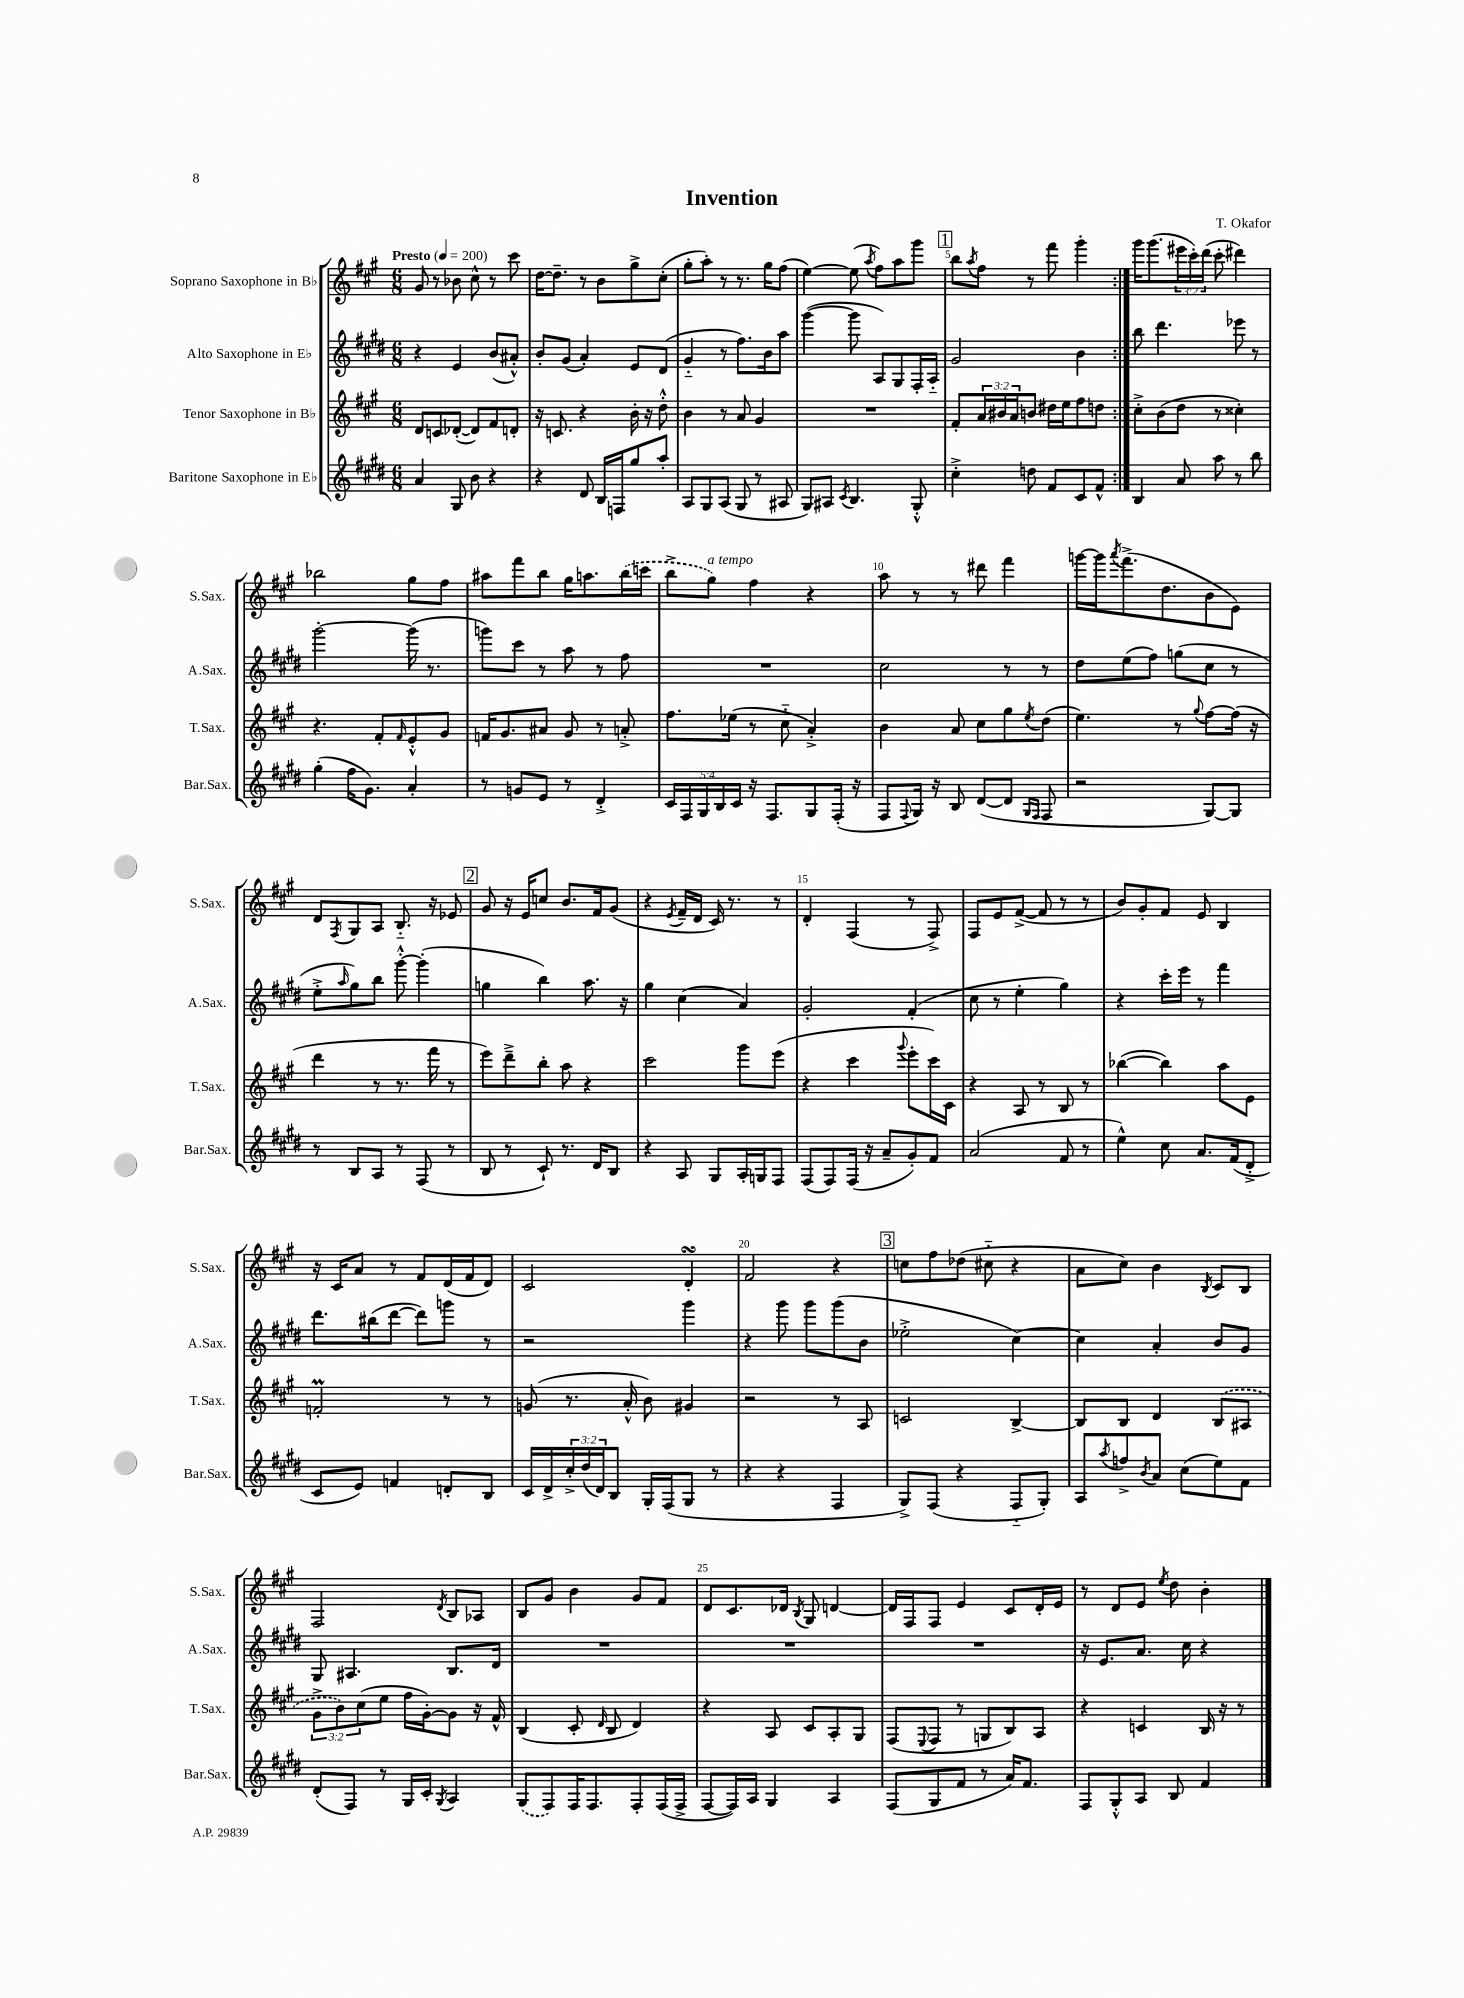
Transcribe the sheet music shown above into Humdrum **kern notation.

**kern	**kern	**kern	**kern
*staff4	*staff3	*staff2	*staff1
*clefG2	*clefG2	*clefG2	*clefG2
*k[f#c#g#d#]	*k[f#c#g#]	*k[f#c#g#d#]	*k[f#c#g#]
*M6/8	*M6/8	*M6/8	*M6/8
*MM200	*MM200	*MM200	*MM200
4a	8d	4r	8g#
.	8c	.	8r
8G#	([8d-'	4e	8b-
8b	8d-])	.	8cc#^^
4r	8f#	(8b	8r
.	8d'	8a#'^^)	8ccc#
=	=	=	=
4r	16r	8b'	[16dd
.	8.c	.	8.dd~]
.	.	(8g#	.
8d#	4r	4a')	8r
16B	.	.	8b
16F	.	.	.
8gg#	16b'	8e	8gg#^
.	16r	.	.
8aa'	8dd'^^	(8d#	(8cc#'
=	=	=	=
8A	4b	4g#'~	8gg#'
8G#	.	.	8aa')
(8A	8r	8r	8r
8G#	8a	8.ff#)	8.r
8r	4g#	.	.
.	.	16b	16gg#
8A#	.	8aa	(8ff#
=	=	=	=
8G#)	2.r	([4ggg#	[4ee)
8A#	.	.	.
8qc#	.	.	.
4.B	.	8ggg#]	(8ee]
.	.	.	8qaa
.	.	8A)	8ff#)
.	.	8G#	8aa
8G#'^^	.	16F#'	8ggg#
.	.	16A'~	.
=	=	=	=
4cc#'^	8f#'	2g#	8bb
.	.	.	8qaa
.	24a	.	8ff#
.	24b#	.	.
.	24a	.	.
8dd	8b	.	8r
8f#	16dd#	.	8fff#
.	16ee	.	.
8c#	8ff#	4b	4ggg#'
8f#^^	8dd	.	.
=:|!	=:|!	=:|!	=:|!
4B	8cc#'^	8bb	16ggg#
.	.	.	(8.ggg#
.	(8b	4.ddd#	.
8a	8dd	.	24eee#
.	.	.	24ccc#')
.	.	.	(24ddd
8aa	8r	.	8ccc#'
8r	4cc##')	8eee-	4ddd#)
8bb	.	8r	.
=	=	=	=
(4gg#'	4.r	[2ggg#'	2bb-
16ff#	.	.	.
8.g#)	.	.	.
.	8f#'	.	.
.	16qqf#	.	.
4a'	8e'^^	(16ggg#]	8gg#
.	.	8.r	.
.	8g#	.	8ff#
=	=	=	=
8r	16f	8ggg)	8aa#
.	8.g#	.	.
8g	.	8ccc#	8fff#
8e	8a#	8r	8bb
8r	8g#	8aa	16gg#
.	.	.	8.aa
4d#'^	8r	8r	.
.	8a'^	8ff#	(16bb
.	.	.	16ccc
=	=	=	=
20c#	8.ff#	2.r	8bb^
20F#	.	.	.
20G#	.	.	.
.	.	.	8gg#)
20B	.	.	.
.	(16ee-	.	.
20c#	.	.	.
16r	8r	.	4ff#
8.F#	.	.	.
.	8cc#'~	.	.
8G#	4a'^)	.	4r
(16F#'	.	.	.
16r	.	.	.
=	=	=	=
8F#	4b	2cc#	8aa
8qqF#	.	.	.
16G#)	.	.	8r
16r	.	.	.
8B	8a	.	8r
([8d#	8cc#	.	8ddd#
8d#]	8gg#	8r	4fff#
16qqG#	.	.	.
16qqF#	8qee	.	.
8F#	(8dd	8r	.
=	=	=	=
2r	4.ee)	8dd#	[16ggg
.	.	.	16ggg]
.	.	.	8qaaa
.	.	(8ee	(8.fff#^
.	.	8ff#)	.
.	.	.	8.dd
.	8r	(8gg	.
.	8qqgg#	.	.
[8G#)	[8ff#	8cc#	8b
8G#]	(16ff#]	8r	8e)
.	16r	.	.
=	=	=	=
8r	4ddd	8ee'^	8d
.	.	16qqaa	8qF#
8B	.	8gg#)	8G#
8A	8r	8bb	8A
8r	8.r	[8ggg#'^^	8.B'~
(8F#	.	(4ggg#']	.
.	16fff#	.	16r
8r	8r	.	8e-
=	=	=	=
8B	8eee)	4gg	8g#
8r	8ddd~^	.	16r
.	.	.	16e
8c#`)	8bb'	4bb)	8cc
8.r	8aa	.	8.b
.	4r	8.aa	.
16d#	.	.	16f#
8B	.	.	(8g#
.	.	16r	.
=	=	=	=
4r	2ccc#	4gg#	4r
.	.	.	8qe
8A	.	(4cc#	16f#~
.	.	.	16d
8G#	.	.	16c#)
.	.	.	8.r
16A'	8ggg#	4a)	.
16G	.	.	.
8F#	(8eee	.	8r
=	=	=	=
(8F#	4r	2g#'	4d'
8F#)	.	.	.
(16F#	4ccc#	.	(4F#
16r	.	.	.
8a~	.	.	.
.	8qqggg#	.	.
8g#')	8eee'	(4f#'	8r
8f#	16ccc#)	.	8F#^)
.	16c#	.	.
=	=	=	=
(2a	4r	8cc#	8F#
.	.	8r	8e
.	8A	4ee'	([8f#^
.	8r	.	8f#]
8f#	8B	4gg#)	8r
8r	8r	.	8r
=	=	=	=
4ee^^)	([4bb-	4r	8b)
.	.	.	8g#'
8cc#	4bb-])	16ccc#'	8f#
.	.	16eee	.
8.a	.	8r	8e
.	8aa	4fff#	4B
(16f#	.	.	.
8d#'^	8e	.	.
=	=	=	=
8c#	2f'	8.ddd#	16r
.	.	.	16c#
8e)	.	.	8a
.	.	(16bb#	.
4f	.	[8ddd#	8r
.	.	8ddd#])	8f#
8d'	8r	8ggg	(16d
.	.	.	16f#
8B	8r	8r	8d)
=	=	=	=
16c#	(8g	2r	2c#
16d#^	.	.	.
24cc#'^	8.r	.	.
(24dd#	.	.	.
24d#)	.	.	.
8B	.	.	.
.	16a'^^	.	.
16G#'	8b)	.	.
(16F#	.	.	.
8G#	4g#	4ggg#	4d'
8r	.	.	.
=	=	=	=
4r	2r	4r	2f#
4r	.	8ggg#	.
.	.	8ggg#	.
4F#	8r	(8ggg#	4r
.	8A	8b	.
=	=	=	=
8G#^)	2c	2ee-'^	8cc
(8F#	.	.	8ff#
4r	.	.	(8dd-
.	.	.	8cc#'~
8F#'~	[4B^	[4cc#)	4r
8G#')	.	.	.
=	=	=	=
8A	8B]	4cc#]	8a
8qaa	.	.	.
8ff^	8B	.	8cc#)
8qb	.	.	.
8a	4d	4a'	4b
(8cc#	.	.	.
.	.	.	8qB
8ee)	(8B	8b	8c#
8f#	8A#	8g#	8B
=	=	=	=
(8d#'	12g#^	8G#	2F#
.	12b)	.	.
8F#)	.	4.A#	.
.	(12cc#	.	.
8r	8ee	.	.
16G#	16ff#	.	.
16c#'	[16g#')	.	.
8qG#	.	.	8qd
4A	8g#]	8.B	8B
.	16r	.	8A-
.	16f#^^	16d#	.
=	=	=	=
(8G#	(4B	2.r	8B
8F#)	.	.	8g#
16F#	8c#'	.	4b
8.F#	.	.	.
.	16qqd	.	.
.	8B	.	.
8F#'	4d)	.	8g#
(16F#	.	.	8f#
16F#^	.	.	.
=	=	=	=
[8F#	4r	2.r	8d
16F#])	.	.	8.c#
16A	.	.	.
4G#	8A	.	.
.	.	.	16d-
.	.	.	8qB
.	8c#	.	8G#
4A	8A'	.	[4d
.	8G#	.	.
=	=	=	=
(8F#	(8F#	2.r	16d]
.	.	.	16F#
.	8qqE	.	.
8G#	8F#	.	8F#
8f#	8r	.	4e
8r	8G	.	.
16a)	8B)	.	8c#
8.f#	.	.	.
.	8A	.	16d'
.	.	.	16e
=	=	=	=
8F#	4r	16r	8r
.	.	8.e	.
8G#'^^	.	.	8d
8A	4c	8.a	8e
.	.	.	8qee
8B	.	.	8dd
.	.	16cc#	.
4f#	16B	4r	4b'
.	16r	.	.
.	8r	.	.
==	==	==	==
*-	*-	*-	*-
